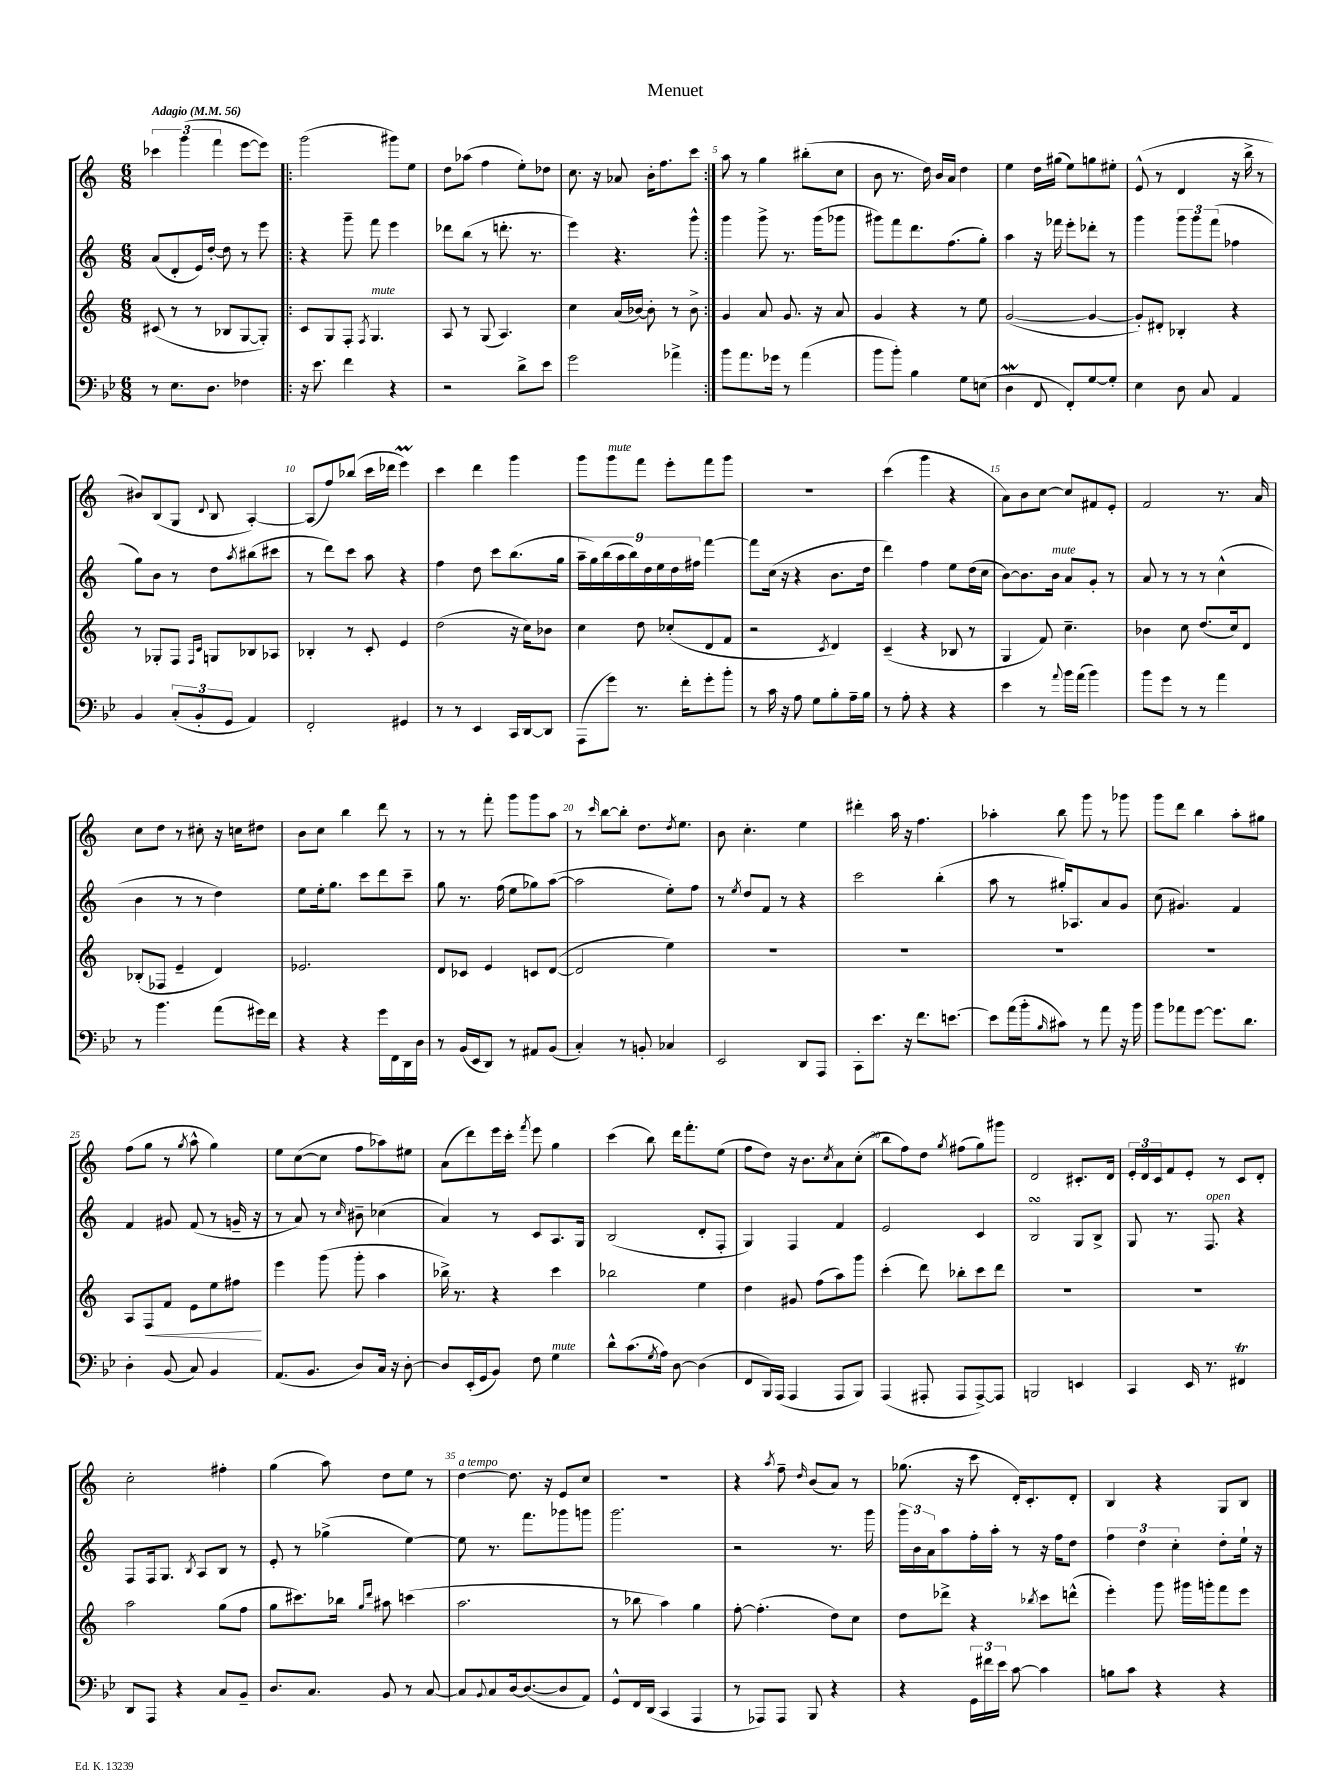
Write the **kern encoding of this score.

**kern	**kern	**dynam	**kern	**kern
*part4	*part3	*part3	*part2	*part1
*staff4	*staff3	*staff3	*staff2	*staff1
*clefF4	*clefG2	*	*clefG2	*clefG2
*k[b-e-]	*k[]	*	*k[]	*k[]
*M6/8	*M6/8	*	*M6/8	*M6/8
*MM56	*MM56	*	*MM56	*MM56
=1	=1	=1	=1	=1
!	!	!	!	!LO:TX:a:B:t=Adagio
8r	(8c#X/	.	(8a/L	6ccc-X\
8.E-\L	8r	.	8d'/	.
.	.	.	.	(6ggg\
.	8r	.	16e/L)	.
8.D\J	.	.	[16dd'/JJ	.
.	.	.	.	6fff\
.	8B-X/L	.	8dd\]	.
4F-X\	[8G/	.	8r	[8eee\L
.	8G'/J])	.	8eee\	8eee\J])
=2!|:	=2!|:	=2!|:	=2!|:	=2!|:
16r	8c/L	.	4r	(2ggg\
8.e-\	.	.	.	.
.	8G/	.	.	.
4f\	8F'/J	.	8ggg~\	.
.	8qF/	.	.	.
!	!LO:TX:a:i:t=mute	!	!	!
.	4.G/	.	8fff\	.
4r	.	.	4eee\	8ggg#X\L)
.	.	.	.	8ee\J
=3	=3	=3	=3	=3
2r	8A/	.	8ddd-X\L	8dd\L
.	8r	.	(8bb\J	(8aa-X\J
.	(8G/	.	8r	4ff\
.	4.A/)	.	8.dddn'\	.
8d^\L	.	.	.	8ee'\L)
.	.	.	8.r	.
8e-\J	.	.	.	8dd-X\J
=4	=4	=4	=4	=4
2g\	4cc\	.	4eee\)	8.cc\
.	.	.	.	16r
.	(16a/LL	.	4.r	8a-X/
.	[16b-X/JJ)	.	.	.
.	8b-'\]	.	.	16b'\KL
.	.	.	.	8.ff\
4a-X^\	8r	.	.	.
.	8b-^\	.	8ggg^^\	8ccc\J
=5:|!	=5:|!	=5:|!	=5:|!	=5:|!
8b-\L	4g/	.	4ggg\	8aa\
8.a\	.	.	.	8r
.	8a/	.	8ggg^\	4gg\
16g-X\Jk	.	.	.	.
8r	8.g/	.	8.r	.
(4a\	.	.	.	(8bb#X'\L
.	16r	.	(16ggg\KL	.
.	8a/	.	8ggg-X\J	8cc\J
=6	=6	=6	=6	=6
8b-\L	4g/	.	8ggg#X\L)	8b\
8b-'\J)	.	.	8fff\	8.r
4B-\	4r	.	8.ddd\	.
.	.	.	.	16dd\)
.	.	.	.	16b/LL
.	.	.	(8.ff\	16a/JJ
8G\L	8r	.	.	4dd\
(8En\J	8ee\	.	8gg'\J)	.
=7	=7	=7	=7	=7
4DW\	([2g/	.	4aa\	4ee\
8FF/	.	.	16r	16dd\LL
.	.	.	16fff-X\	(16gg#X\JJ
8FF'/L)	.	.	8eee'\L	8ee\L)
[8G/	4g/_	.	8ddd-X'\J	8ggn\
8G'/J]	.	.	8r	8ee#X'\J
=8	=8	=8	=8	=8
4E-\	8g'/L])	.	4ggg\	(8e^^/
.	8d#X'/J	.	.	8r
8D\	4B-X'/	.	12ggg\L	4d/
.	.	.	12ggg\	.
8C/	.	.	.	.
.	.	.	(12fff\J	.
4AA/	4r	.	4ff-X\	16r
.	.	.	.	16bb^\
.	.	.	.	8r
!!LO:LB:g=z
=9	=9	=9	=9	=9
4BB-/	8r	.	8gg\L)	8b#X/L)
.	8G-X'/L	.	8b\J	(8B/
(12C'/L	8F/J	.	8r	8G/J
12BB-'/	.	.	.	.
.	16qqF/LL	.	.	.
.	16qqc/JJ	.	.	8qqd/
.	8Gn/L	.	8dd\L	8B/
12GG/J	.	.	.	.
.	.	.	8qaa/	.
4AA/)	8B-X/	.	(8bb#X\	[4A'/)
.	8A-X/J	.	8ccc#X\J	.
=10	=10	=10	=10	=10
2FF'/	4B-X'/	.	8r	(8A/L]
.	.	.	8ddd\L)	8ff/)
.	8r	.	8ccc\J	(8bb-X/J
.	8c'/	.	8aa\	16ccc\LL
.	.	.	.	16ddd-X\JJ
4GG#X/	4e/	.	4r	4eeem\)
=11	=11	=11	=11	=11
8r	(2dd\	.	4ff\	4ccc\
8r	.	.	.	.
4EE-/	.	.	8dd\	4ddd\
.	.	.	8ccc\L	.
16CC/LL	16r	.	(8.bb\	4ggg\
[16DD/J	16cc\KL)	.	.	.
8DD/J]	8b-X\J	.	.	.
.	.	.	16gg\Jk	.
=12	=12	=12	=12	=12
(8AAA\L	4cc\	.	18aa~\LL	8ggg\L
.	.	.	18gg\)	.
.	.	.	(18bb\	.
!	!	!	!	!LO:TX:a:i:t=mute
8g\J)	.	.	.	8ggg\
.	.	.	18aa\	.
.	.	.	18bb\)	.
8.r	8dd\	.	.	8fff\J
.	.	.	18dd\	.
.	.	.	18ee\	.
.	(8cc-X'/L	.	.	8eee'\L
.	.	.	18dd\	.
16f'\KL	.	.	.	.
.	.	.	18ff#X\JJ	.
8g'\	8d/	.	[4fff\	8fff\
8b-'\J	8f/J	.	.	8ggg\J
=13	=13	=13	=13	=13
8r	2r	.	8fff\L]	2.r
16c\	.	.	(16cc\Jk	.
16r	.	.	16r	.
8A\	.	.	4r	.
8G\L	.	.	.	.
.	8qc/	.	.	.
8B-'\	4d/)	.	8.b\L	.
16A~\L	.	.	.	.
16B-\JJ	.	.	16dd\Jk	.
=14	=14	=14	=14	=14
8r	(4c~/	.	4ddd\)	(4ccc\
8A'\	.	.	.	.
4r	4r	.	4ff\	4ggg\
4r	8B-X/	.	8ee\L	4r
.	8r	.	(16dd\L	.
.	.	.	16cc\JJ	.
=15	=15	=15	=15	=15
4e-\	4G/	.	[8b\L)	8a\L)
.	.	.	8.b\]	8b\
8r	8f/)	.	.	[8cc\J
!	!	!	!LO:TX:a:i:t=mute	!
.	.	.	16b\Jk	.
8qqa/	.	.	.	.
16b-\LL	4.cc~\	.	8a/L	8cc/L]
(16a\JJ	.	.	.	.
4b-\)	.	.	8g'/J	8f#X/
.	.	.	8r	8e'/J
=16	=16	=16	=16	=16
8b-\L	4b-X\	.	8a/	2f/
8g\J	.	.	8r	.
8r	8cc\	.	8r	.
8r	(8.dd/L	.	8r	.
4a\	.	.	(4cc^^\	8.r
.	16cc/k)	.	.	.
.	8d/J	.	.	.
.	.	.	.	16a/
!!LO:LB:g=z
=17	=17	=17	=17	=17
8r	(8B-X'/L	.	4b\	8cc\L
4.b-\	8F-X/J	.	.	8dd\J
.	4e~/	.	8r	8r
.	.	.	8r	8cc#X'\
(8a\L	4d/)	.	4dd\)	16r
.	.	.	.	16ccn\KL
16g#X\L)	.	.	.	8dd#X\J
16f\JJ	.	.	.	.
=18	=18	=18	=18	=18
4r	2.e-X/	.	8ee\L	8b\L
.	.	.	16ee'\k	8cc\J
.	.	.	8.gg\J	.
4r	.	.	.	4bb\
.	.	.	8ccc\L	.
16g\LL	.	.	8ddd\	8ddd\
16FF\	.	.	.	.
16DD\	.	.	8ccc~\J	8r
16D\JJ	.	.	.	.
=19	=19	=19	=19	=19
8r	8d/L	.	8gg\	8r
(16BB-/LL	8c-X/J	.	8.r	8r
16EE-/J	.	.	.	.
8DD/J)	4e/	.	.	8fff'\
.	.	.	(16ff\	.
8r	.	.	8ee\L	8ggg\L
8AA#X/L	8cn/L	.	8gg-X\)	8ggg\
(8BB-/J	([8d/J	.	([8aa\J	8aa\J
=20	=20	=20	=20	=20
4C'/)	2d/]	.	2aa\]	8r
.	.	.	.	16qqccc/
.	.	.	.	[8bb\L
8r	.	.	.	8bb'\J]
8BBn'/	.	.	.	8.dd\L
4C-X/	4ee\)	.	8ee'\L)	.
.	.	.	.	8qdd/
.	.	.	.	8.ee\J
.	.	.	8ff\J	.
=21	=21	=21	=21	=21
2EE-/	2.r	.	8r	8b\
.	.	.	8qee/	.
.	.	.	8dd/L	4.cc'\
.	.	.	8f/J	.
.	.	.	8r	.
8DD/L	.	.	4r	4ee\
8AAA/J	.	.	.	.
=22	=22	=22	=22	=22
8CC'\L	2.r	.	2ccc\	4ddd#X'\
8.e-\J	.	.	.	.
.	.	.	.	16aa\
16r	.	.	.	16r
8.f\L	.	.	.	4.ff\
.	.	.	(4bb'\	.
[8.en\J	.	.	.	.
=23	=23	=23	=23	=23
8e\L]	2.r	.	8aa\	4aa-X'\
(16a\L	.	.	8r	.
16b-'\J	.	.	.	.
16qqB-/	.	.	.	.
8c#X\J)	.	.	16gg#X'/KL)	8bb\
.	.	.	8.A-X/	.
8r	.	.	.	8ggg\
8a\	.	.	8a/	8r
16r	.	.	8g/J	8ggg-X\
16b-\	.	.	.	.
=24	=24	=24	=24	=24
8b-\L	2.r	.	(8cc\	8ggg\L
8a-X\	.	.	4.g#X/)	8ddd\J
[8g\J	.	.	.	4bb\
8.g\L]	.	.	.	.
.	.	.	4f/	8aa'\L
8.d\J	.	.	.	.
.	.	.	.	8gg#X\J
!!LO:LB:g=z
=25	=25	=25	=25	=25
4D'\	8A/L	.	4f/	(8ff\L
!	!	!LO:HP:b	!	!
.	8F/	<	.	8gg\J
(8BB-/	8f/J	.	8g#X/	8r
.	.	.	.	8qgg/
8C/)	8e\L	.	(8f/	8aa^^\
4BB-/	8ee\	.	8r	4gg\)
.	8ff#X\J	.	16gn~/	.
.	.	.	16r	.
.	.	[	.	.
=26	=26	=26	=26	=26
(8.AA/L	4eee\	.	8r	8ee\L
.	.	.	8a/)	([8cc\
8.BB-/J	.	.	.	.
.	(8ggg\	.	8r	8cc\J]
.	.	.	16qqcc/	.
8D/L)	8ggg'\	.	8b#X~\	8ff\L
16C/Jk	4aa\	.	(4cc-X\	8aa-X\)
16r	.	.	.	.
[8D'\	.	.	.	8ee#X\J
=27	=27	=27	=27	=27
8D/L]	16bb-X^\)	.	4a/)	(8a\L
.	8.r	.	.	.
(16EE-'/L	.	.	.	8ddd\)
16GG/J	.	.	.	.
8BB-/J)	4r	.	8r	16eee\L
.	.	.	.	16ccc'\JJ
.	.	.	.	8qfff/
8F\	.	.	8c/L	8eee\
!LO:TX:a:i:t=mute	!	!	!	!
4G\	4ccc\	.	8.A/	4gg\
.	.	.	16G/Jk	.
=28	=28	=28	=28	=28
8d^^\L	2bb-X\	.	(2B/	(4ccc\
(8.c\	.	.	.	.
.	.	.	.	8bb\)
8qG/	.	.	.	.
16A\Jk)	.	.	.	.
[8D\	.	.	.	16ddd\KL
.	.	.	.	8.fff'\
(4D\]	4ee\	.	8d'/L	.
.	.	.	8F'/J	(8ee\J
=29	=29	=29	=29	=29
8FF/L	4dd\	.	4G/)	8ff\L
16BBB-/L)	.	.	.	8dd\J)
(16AAA/JJ	.	.	.	.
4AAA/	8g#X/	.	4F/	16r
.	.	.	.	8.b\L
.	(8ff\L	.	.	.
.	.	.	.	8qcc/
8AAA/L	8aa\)	.	4f/	8a\
8BBB-/J)	8ggg\J	.	.	(8cc'\J
=30	=30	=30	=30	=30
(4AAA/	(4ccc'\	.	2e/	8bb\L
.	.	.	.	8ff\)
8AAA#X'/	8ddd\)	.	.	8dd\J
.	.	.	.	8qgg/
8AAA#/L	8bb-X'\L	.	.	(8ff#X\L
[8AAA#^/)	8ccc\	.	4c/	8gg\)
8AAA#/J]	8ddd\J	.	.	8ggg#X\J
=31	=31	=31	=31	=31
2BBBn/	2.r	.	2BsSsS/	2d/
4EEn/	.	.	8G/L	8.c#X'/L
.	.	.	8B^/J	.
.	.	.	.	16d/Jk
=32	=32	=32	=32	=32
4CC/	2.r	.	8G/	24e'/LL
.	.	.	.	24d/
.	.	.	.	24c/J
.	.	.	8.r	8f/
16EE-/	.	.	.	8e'/J
!	!	!	!LO:TX:a:i:t=open	!
8.r	.	.	8.F/	.
.	.	.	.	8r
4FF#Xt/	.	.	4r	8c/L
.	.	.	.	8d'/J
!!LO:LB:g=z
=33	=33	=33	=33	=33
8DD/L	2aa\	.	8F/L	2cc'\
8AAA/J	.	.	16F/k	.
.	.	.	8.G/J	.
4r	.	.	.	.
.	.	.	8qB/	.
.	.	.	8A/L	.
8C/L	(8gg\L	.	8B/J	4ff#X'\
8BB-~/J	8ff\J	.	8r	.
=34	=34	=34	=34	=34
8.D/L	8gg\L	.	8e'/	(4gg\
.	8.ccc#X\)	.	8r	.
8.C/J	.	.	.	.
.	.	.	(4gg-X^\	8aa\)
.	16bb-X\Jk	.	.	.
.	16qqgg/LL	.	.	.
.	16qqddd/JJ	.	.	.
8BB-/	8aa#X\	.	.	8dd\L
8r	(4cccn\	.	[4ee\)	8ee\J
[8C/	.	.	.	8r
=35	=35	=35	=35	=35
!	!	!	!	!LO:TX:a:i:t=a tempo
8C/L]	2.aa\	.	8ee\]	[4dd\
8qqBB-/	.	.	.	.
8C/	.	.	8.r	.
[16D/k	.	.	.	8.dd\]
(8.D/_	.	.	8.fff\L	.
.	.	.	.	16r
8D/]	.	.	8ggg-X\	8e/L
8AA/J)	.	.	8gggn\J	8cc/J
=36	=36	=36	=36	=36
8GG^^/L	8r	.	2.ggg\	2.r
16FF/L	8bb-X\	.	.	.
(16DD/JJ	.	.	.	.
4CC/	4aa\)	.	.	.
4AAA/	4gg\	.	.	.
=37	=37	=37	=37	=37
8r	[8ff'\	.	2r	4r
8AAA-X/L)	(4.ff'\]	.	.	.
.	.	.	.	8qaa/
8AAA-/J	.	.	.	8ff~\
.	.	.	.	16qqdd/
8BBB-/	.	.	.	(8b/L
4r	8dd\L)	.	8.r	8a/J)
.	8cc\J	.	.	8r
.	.	.	16ggg\	.
=38	=38	=38	=38	=38
4r	8dd\L	.	24ggg\LL	(8.gg-X\
.	.	.	24b\	.
.	.	.	24a\J	.
.	8ddd-X^\J	.	8aa\	.
.	.	.	.	16r
24GG\LL	4r	.	16ff'\L	8ccc\
24f#X\	.	.	.	.
.	.	.	16aa'\JJ	.
24e-\JJ	.	.	.	.
[8c\	.	.	8r	16d'/KL)
.	.	.	.	8.c'/
.	8qbb-X/	.	.	.
4c\]	8ccc\L	.	16r	.
.	.	.	16ff\KL	.
.	(8dddn^^\J	.	8dd\J	8d'/J
=39	=39	=39	=39	=39
8Bn\L	4eee'\)	.	6ff\	4B/
8c\J	.	.	.	.
.	.	.	6dd\	.
4r	8ggg\	.	.	4r
.	.	.	6cc'\	.
.	16ggg#X\LL	.	.	.
.	16gggn'\J	.	.	.
4r	8fff\	.	8dd'\L	8G/L
.	8eee\J	.	16ee`\Jk	8B/J
.	.	.	16r	.
==	==	==	==	==
*-	*-	*-	*-	*-
